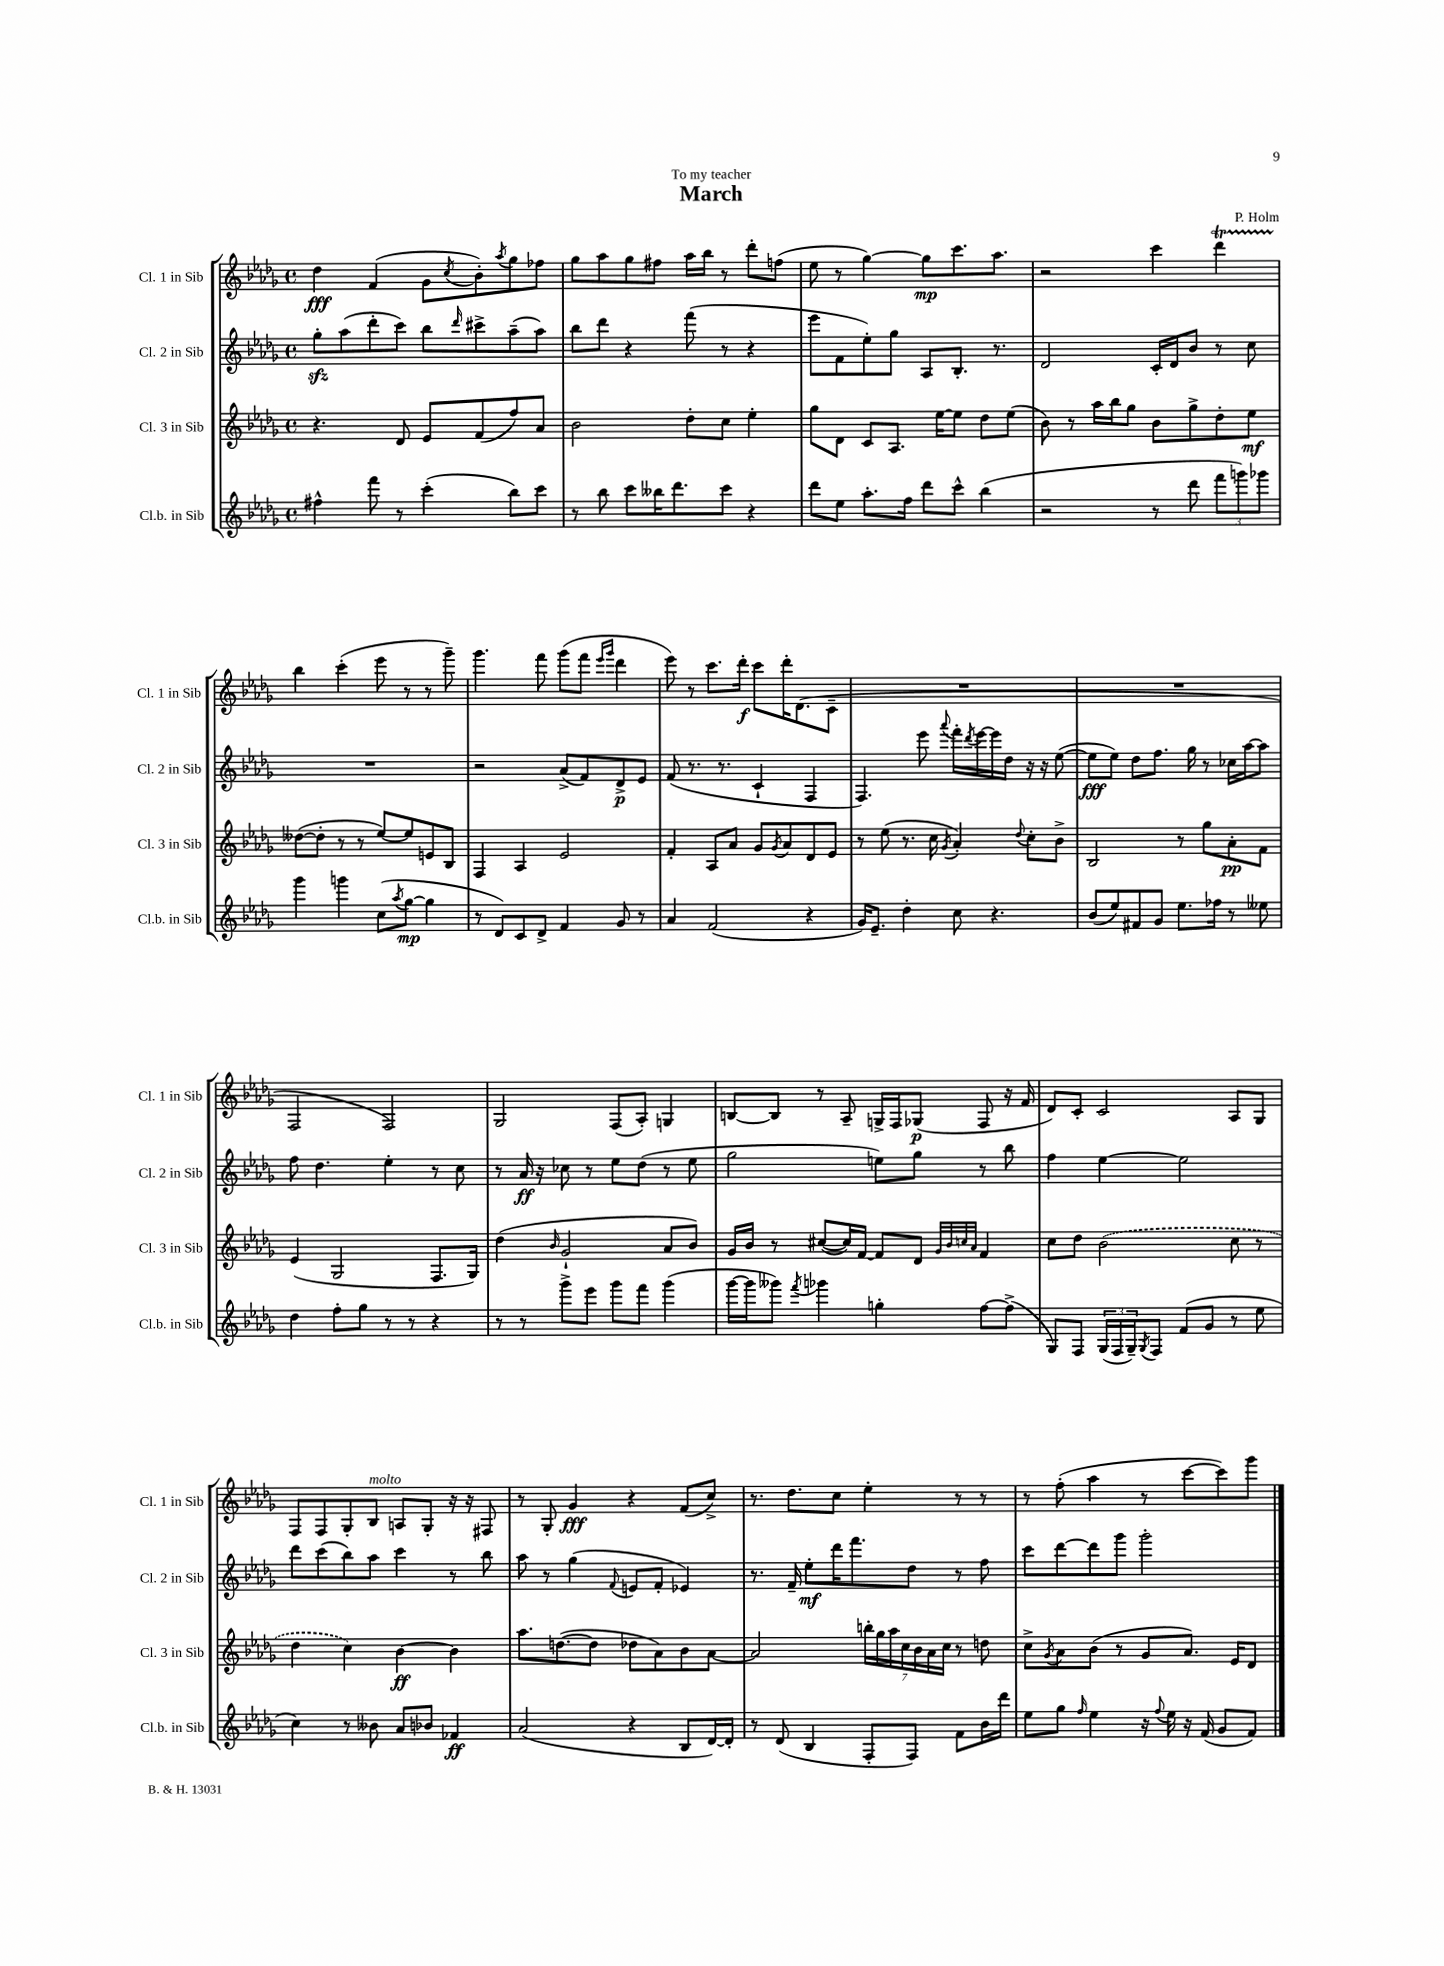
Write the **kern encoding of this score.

**kern	**kern	**kern	**kern
*staff4	*staff3	*staff2	*staff1
*clefG2	*clefG2	*clefG2	*clefG2
*k[b-e-a-d-g-]	*k[b-e-a-d-g-]	*k[b-e-a-d-g-]	*k[b-e-a-d-g-]
*M4/4	*M4/4	*M4/4	*M4/4
*met(c)	*met(c)	*met(c)	*met(c)
4ff#^^	4.r	8gg-'	4dd-
.	.	(8aa-	.
8fff	.	8ddd-'	(4f
8r	8d-	8ccc)	.
(4ccc'	8e-	8bb-	8g-
.	.	16qqddd-	8qcc
.	(8f	8ccc#^	8b-')
.	.	.	8qaa-
8bb-)	8ff)	(8aa-~	8gg-
8ccc	8a-	8aa-)	8ff-
=	=	=	=
8r	2b-	8bb-	8gg-
8bb-	.	8ddd-	8aa-
8ccc	.	4r	8gg-
16bb--	.	.	8ff#
8.ddd-	.	.	.
.	8dd-'	(8fff	16aa-
.	.	.	16bb-
8ccc	8cc	8r	8r
4r	4ee-'	4r	8ddd-'
.	.	.	(8ff
=	=	=	=
8ddd-	8gg-	8eee-	8ee-
8ee-	8d-	8f	8r
8.aa-'	8c	8ee-')	[4gg-)
.	8.A-	8gg-	.
16ff	.	.	.
8ddd-	.	8A-	8gg-]
.	[16ee-	.	.
8ccc^^	8ee-]	8.B-'	8.ccc
(4bb-	8dd-	.	.
.	.	8.r	8.aa-
.	(8ee-	.	.
=	=	=	=
2r	8b-)	2d-	2r
.	8r	.	.
.	16aa-	.	.
.	16bb-	.	.
.	8gg-	.	.
8r	8b-	16c'	4ccc
.	.	16d-	.
8ddd-	8gg-^	8b-	.
12fff	8dd-'	8r	4ddd-
12ggg)	.	.	.
.	8ee-	8cc	.
12ggg-	.	.	.
=	=	=	=
4ggg-	([8dd--	1r	4bb-
.	8dd--']	.	.
4ggg	8r	.	(4ccc'
.	8r	.	.
(8cc	[8ee-)	.	8eee-
8qaa-	.	.	.
[8gg-	8ee-]	.	8r
4gg-]	8e	.	8r
.	8B-	.	8ggg-~)
=	=	=	=
8r	4F	2r	4.ggg-
8d-)	.	.	.
8c	4A-	.	.
8d-^	.	.	8fff
4f	2e-	(8a-^	(8ggg-
.	.	8f)	8fff
.	.	.	16qqeee-
.	.	.	16qqggg-
8g-	.	8d-^	4ddd-
8r	.	8e-	.
=	=	=	=
4a-	4f'	(8f	8eee-)
.	.	8.r	8r
(2f	8A-	.	8.ccc
.	.	8.r	.
.	8a-	.	.
.	.	.	16ddd-'
.	8g-	4c`	8ccc
.	8qg-	.	.
.	8a-	.	16ddd-'
.	.	.	(8.d-
4r	8d-	4F	.
.	8e-	.	8c~
=	=	=	=
16g-)	8r	4.F)	1r
8.e-~	.	.	.
.	(8ee-	.	.
4dd-'	8.r	.	.
.	.	8eee-	.
.	16cc	.	.
.	8qg-	8qqaaa-	.
8cc	4a-')	16fff'	.
.	.	8qddd-	.
.	.	[16eee-	.
4.r	.	16eee-]	.
.	.	16dd-	.
.	8qqdd-	.	.
.	8cc'	16r	.
.	.	16r	.
.	8b-^	([8ee-	.
=	=	=	=
(8b-	2B-	8ee-]	1r
8ee-)	.	8ee-)	.
8f#	.	8dd-	.
8g-	.	8.ff	.
8.ee-	8r	.	.
.	.	16gg-	.
.	8gg-	8r	.
16ff-	.	.	.
8r	8a-'	16cc-	.
.	.	[16aa-	.
8ee--	8f	8aa-]	.
=	=	=	=
4dd-	(4e-	8ff	2F
.	.	4.dd-	.
8ff'	2G-	.	.
8gg-	.	.	.
8r	.	4ee-'	2F)
8r	.	.	.
4r	8.F	8r	.
.	.	8cc	.
.	16G-)	.	.
=	=	=	=
8r	(4dd-	8r	2G-
8r	.	16a-	.
.	.	16r	.
.	16qqb-	.	.
8ggg-^	2g-`	8cc-	.
8eee-	.	8r	.
8ggg-	.	8ee-	(8F
8fff	.	(8dd-	8A-')
(4ggg-	8a-	8r	4G
.	8b-)	8ee-	.
=	=	=	=
[16ggg-	16g-	2gg-	[8B
16ggg-]	16b-	.	.
8ggg--)	8r	.	8B]
8qfff	.	.	.
4ggg-	([8cc#	.	8r
.	16cc#])	.	8A-~
.	[16f	.	.
4gg'	8f]	8ee)	16G^
.	.	.	16F
.	8d-	8gg-	(8G-
.	32qqg-	.	.
.	32qqb-	.	.
.	32qqcc	.	.
.	32qqa-	.	.
[8ff	4f	8r	8F
(8ff^]	.	8bb-	16r
.	.	.	16f
=	=	=	=
8G-)	8cc	4ff	8d-)
8F	8dd-	.	8c'
(24G-	(2b-	[4ee-	2c
24F	.	.	.
24G-~)	.	.	.
8qG-	.	.	.
8F	.	.	.
(8f	.	2ee-]	.
8g-	.	.	.
8r	8cc	.	8A-
8ee-	8r	.	8G-
=	=	=	=
4cc)	4dd-	8ddd-	8F
.	.	(8ccc	8F
8r	4cc)	8bb-)	8G-'
8b--	.	8aa-	8B-
8a-	[4b-	4ccc	8A
8b-	.	.	8G-'
4f-	4b-]	8r	16r
.	.	.	16r
.	.	8bb-	8F#
=	=	=	=
(2a-	8.aa-	8aa-	8r
.	.	8r	8G-'
.	([8.dd	.	.
.	.	(4gg-	4g-
.	8dd]	.	.
.	.	8qqf	.
4r	8dd-	8e	4r
.	8a-)	8f'	.
8B-	8b-	4e-)	(8f
[16d-)	[8a-	.	8cc^)
16d-']	.	.	.
=	=	=	=
8r	2a-]	8.r	8.r
(8d-	.	.	.
.	.	16f~	8.dd-
4B-	.	8ee-'	.
.	.	16ddd-	8cc
.	.	8.fff	.
8F'	28bb'	.	4ee-'
.	28gg-	.	.
.	28aa-	.	.
.	28cc	.	.
8F)	.	8dd-	.
.	28b-	.	.
.	28a-	.	.
.	28cc	.	.
8f	8r	8r	8r
16b-	8dd	8ff	8r
16ddd-	.	.	.
=	=	=	=
8ee-	8cc^	8ccc	8r
.	8qg-	.	.
8gg-	8a-	[8ddd-	(8ff'
16qqff	.	.	.
4ee-	(8b-	8ddd-]	4aa-
.	8r	8ggg-	.
16r	8g-	2ggg-'	8r
8qqff	.	.	.
16ee-	.	.	.
16r	8.a-)	.	[8ccc
(16f	.	.	.
8g-	.	.	8ccc])
.	16e-	.	.
8f)	8d-	.	8ggg-
==	==	==	==
*-	*-	*-	*-
